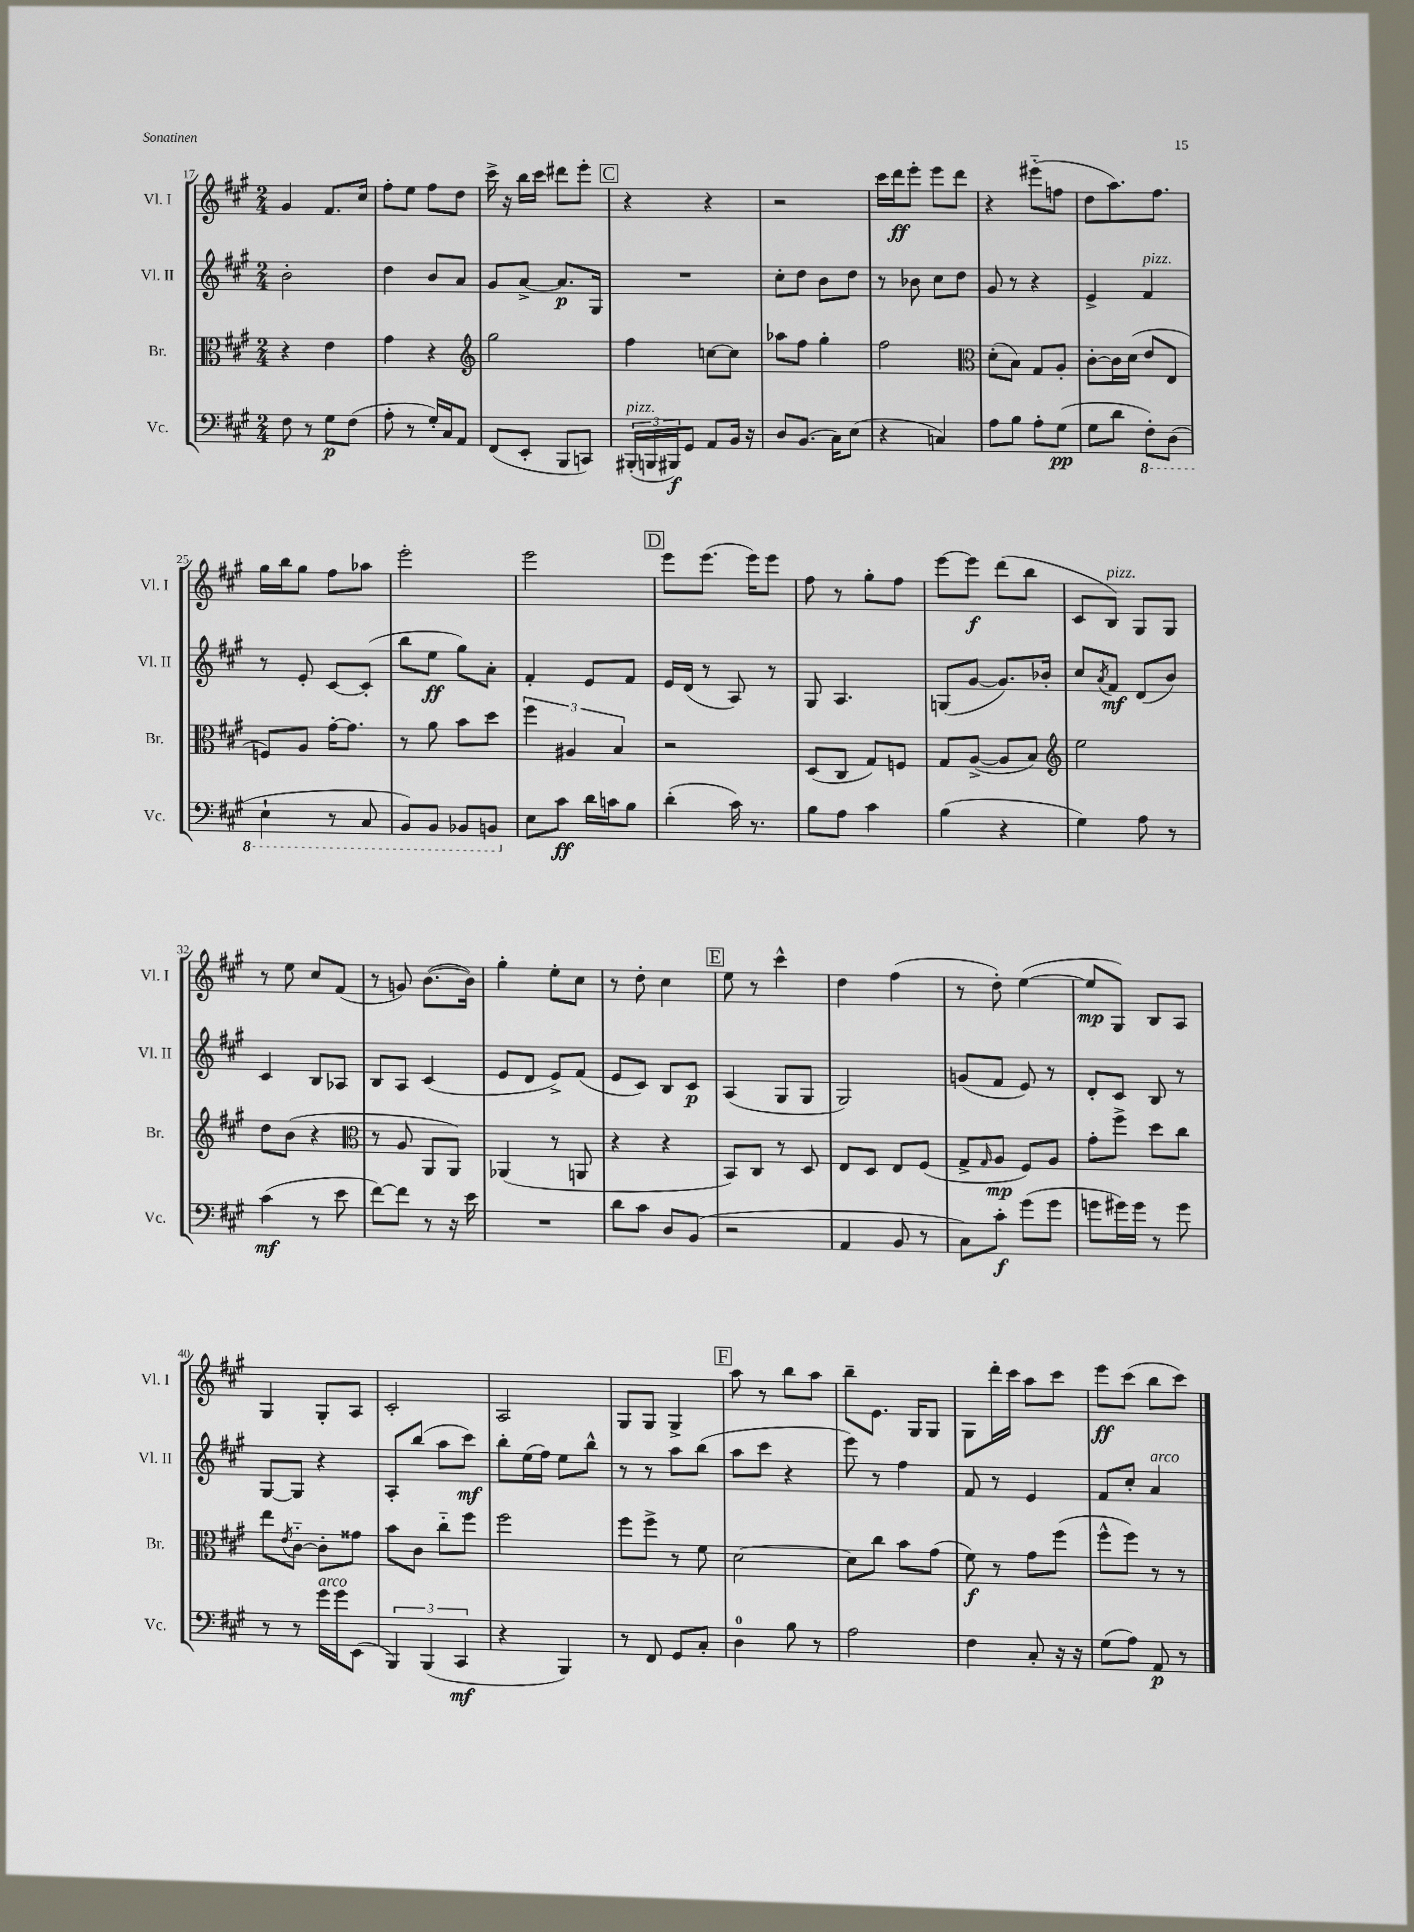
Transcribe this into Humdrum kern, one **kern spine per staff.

**kern	**dynam	**kern	**dynam	**kern	**dynam	**kern	**dynam
*part4	*part4	*part3	*part3	*part2	*part2	*part1	*part1
*staff4	*staff4	*staff3	*staff3	*staff2	*staff2	*staff1	*staff1
*I"Vc.	*	*I"Br.	*	*I"Vl. II	*	*I"Vl. I	*
*I'Vc.	*	*I'Br.	*	*I'Vl. II	*	*I'Vl. I	*
*clefF4	*	*clefC3	*	*clefG2	*	*clefG2	*
*k[f#c#g#]	*	*k[f#c#g#]	*	*k[f#c#g#]	*	*k[f#c#g#]	*
*M2/4	*	*M2/4	*	*M2/4	*	*M2/4	*
=17	=17	=17	=17	=17	=17	=17	=17
8F#\	.	4r	.	2b'\	.	4g#/	.
8r	.	.	.	.	.	.	.
8G#\L	p	4e\	.	.	.	8.f#/L	.
(8F#\J	.	.	.	.	.	.	.
.	.	.	.	.	.	16cc#/Jk	.
=18	=18	=18	=18	=18	=18	=18	=18
8A'\	.	4g#\	.	4dd\	.	8ff#'\L	.
8r	.	.	.	.	.	8ee\J	.
16G#'/LL)	.	4r	.	8b/L	.	8ff#\L	.
16C#/J	.	.	.	.	.	.	.
8AA/J	.	.	.	8a/J	.	8dd\J	.
=19	=19	=19	=19	=19	=19	=19	=19
*	*	*clefG2	*	*	*	*	*
(8FF#/L	.	2gg#\	.	8g#/L	.	16ccc#^\	.
.	.	.	.	.	.	16r	.
8EE'/J	.	.	.	[8a^/J	.	16bb\LL	.
.	.	.	.	.	.	16ccc#\JJ	.
8BBB/L	.	.	.	8.a/L]	p	8ddd#X\L	.
8CCn/J)	.	.	.	.	.	8eee'\J	.
.	.	.	.	16G#/Jk	.	.	.
!!LO:REH:place=s1:t=C
=20	=20	=20	=20	=20	=20	=20	=20
!LO:TX:a:i:t=pizz.	!	!	!	!	!	!	!
(24BBB#X'/LL	.	4ff#\	.	2r	.	4r	.
24BBBn/	.	.	.	.	.	.	.
24BBB#X/J)	f	.	.	.	.	.	.
8GG#/J	.	.	.	.	.	.	.
8AA/L	.	[8ccn\L	.	.	.	4r	.
16BB/Jk	.	8cc\J]	.	.	.	.	.
16r	.	.	.	.	.	.	.
=21	=21	=21	=21	=21	=21	=21	=21
8D/L	.	8aa-X\L	.	8cc#'\L	.	2r	.
(8.BB/J	.	8ff#\J	.	8dd\J	.	.	.
.	.	4gg#'\	.	8b\L	.	.	.
16C#\KL)	.	.	.	.	.	.	.
(8E\J	.	.	.	8dd\J	.	.	.
=22	=22	=22	=22	=22	=22	=22	=22
4r	.	2ff#\	.	8r	.	16ccc#\LL	.
.	.	.	.	.	.	16ddd\J	ff
.	.	.	.	8b-X\	.	8eee'\J	.
4Cn/)	.	.	.	8cc#\L	.	8eee\L	.
.	.	.	.	8dd\J	.	8ddd\J	.
=23	=23	=23	=23	=23	=23	=23	=23
*	*	*clefC3	*	*	*	*	*
8A\L	.	(8d'\L	.	8g#/	.	4r	.
8B\J	.	8B\J)	.	8r	.	.	.
8A'\L	.	8G#/L	.	4r	.	(8eee#X\L	.
(8G#\J	pp	8A'/J	.	.	.	8ffn\J	.
=24	=24	=24	=24	=24	=24	=24	=24
8G#\L	.	[8c#'\L	.	4e^/	.	8dd\L	.
8d\J	.	16c#\L]	.	.	.	8.aa\)	.
.	.	(16d\JJ	.	.	.	.	.
*8ba	*	*	*	*	*	*	*
!	!	!	!	!LO:TX:a:i:t=pizz.	!	!	!
8FF#'\L)	.	8e/L	.	4f#/	.	.	.
.	.	.	.	.	.	8.ff#\J	.
(8DD\J	.	8E/J	.	.	.	.	.
!!LO:LB:g=z
=25	=25	=25	=25	=25	=25	=25	=25
4EE`\	.	8Fn/L)	.	8r	.	16gg#\LL	.
.	.	.	.	.	.	16bb\J	.
.	.	8A/J	.	8e'/	.	8gg#\J	.
8r	.	[16g#'\KL	.	[8c#/L	.	8ff#\L	.
.	.	8.g#\J]	.	.	.	.	.
8CC#/	.	.	.	(8c#'/J]	.	8aa-X\J	.
=26	=26	=26	=26	=26	=26	=26	=26
8BBB/L)	.	8r	.	8bb\L	.	2eee'\	.
8BBB/J	.	8a\	.	8ee\J	ff	.	.
8BBB-X/L	.	8b\L	.	8gg#\L)	.	.	.
8BBBn/J	.	8dd\J	.	8a'\J	.	.	.
=27	=27	=27	=27	=27	=27	=27	=27
*X8ba	*	*	*	*	*	*	*
8E\L	.	6ff#\	.	4f#'/	.	2eee\	.
8c#\J	ff	.	.	.	.	.	.
.	.	6A#X/	.	.	.	.	.
16d\LL	.	.	.	8e/L	.	.	.
16cn\J	.	.	.	.	.	.	.
.	.	6B/	.	.	.	.	.
8B\J	.	.	.	8f#/J	.	.	.
!!LO:REH:place=s1:t=D
=28	=28	=28	=28	=28	=28	=28	=28
(4d'\	.	2r	.	16e/LL	.	8eee\L	.
.	.	.	.	(16d/JJ	.	.	.
.	.	.	.	8r	.	(8.eee\J	.
16c#\)	.	.	.	8A/)	.	.	.
8.r	.	.	.	.	.	16eee\KL)	.
.	.	.	.	8r	.	8eee\J	.
=29	=29	=29	=29	=29	=29	=29	=29
8B\L	.	(8D/L	.	8G#/	.	8ff#\	.
8A\J	.	8C#/J	.	4.A/	.	8r	.
4c#\	.	8G#/L)	.	.	.	8gg#'\L	.
.	.	8Fn/J	.	.	.	8ff#\J	.
=30	=30	=30	=30	=30	=30	=30	=30
(4B\	.	8G#/L	.	(8Gn/L	.	[8eee\L	.
.	.	([8A^/J	.	[8g#/J	.	8eee\J]	f
4r	.	8A/L]	.	8.g#/L])	.	(8ddd\L	.
.	.	8B/J)	.	.	.	8bb\J	.
.	.	.	.	16b-X'/Jk	.	.	.
=31	=31	=31	=31	=31	=31	=31	=31
*	*	*clefG2	*	*	*	*	*
4G#\)	.	2ee\	.	8cc#/L	.	8c#/L	.
.	.	.	.	8qa/	.	.	.
!	!	!	!	!	!	!LO:TX:a:i:t=pizz.	!
.	.	.	.	8f#/J	mf	8B/J)	.
8A\	.	.	.	(8d/L	.	8G#/L	.
8r	.	.	.	8b/J)	.	8G#/J	.
!!LO:LB:g=z
=32	=32	=32	=32	=32	=32	=32	=32
(4c#\	mf	8dd\L	.	4c#/	.	8r	.
.	.	(8b\J	.	.	.	8ee\	.
8r	.	4r	.	8B/L	.	8cc#/L	.
8e\	.	.	.	8A-X/J	.	(8f#/J	.
=33	=33	=33	=33	=33	=33	=33	=33
*	*	*clefC3	*	*	*	*	*
[8f#\L)	.	8r	.	8B/L	.	8r	.
8f#\J]	.	8A/	.	8A/J	.	8gn/)	.
8r	.	8AA/L	.	(4c#/	.	([8.b\L	.
16r	.	8AA/J)	.	.	.	.	.
16e\	.	.	.	.	.	16b\Jk])	.
=34	=34	=34	=34	=34	=34	=34	=34
2r	.	(4AA-X/	.	8e/L	.	4gg#'\	.
.	.	.	.	8d/J	.	.	.
.	.	8r	.	8e^/L)	.	8ee'\L	.
.	.	8AAn/	.	(8f#/J	.	8cc#\J	.
=35	=35	=35	=35	=35	=35	=35	=35
8d\L	.	4r	.	8e/L	.	8r	.
8c#\J	.	.	.	8c#/J)	.	8dd'\	.
8D/L	.	4r	.	8B/L	.	4cc#\	.
(8BB/J	.	.	.	8c#/J	p	.	.
!!LO:REH:place=s1:t=E
=36	=36	=36	=36	=36	=36	=36	=36
2r	.	8BB/L)	.	(4A/	.	8ee\	.
.	.	8C#/J	.	.	.	8r	.
.	.	8r	.	8G#/L	.	4ccc#^^\	.
.	.	8D/	.	8G#/J	.	.	.
=37	=37	=37	=37	=37	=37	=37	=37
4AA/	.	8E/L	.	2G#/)	.	4dd\	.
.	.	8D/J	.	.	.	.	.
8BB/	.	8E/L	.	.	.	(4ff#\	.
8r	.	(8F#/J	.	.	.	.	.
=38	=38	=38	=38	=38	=38	=38	=38
8C#\L)	.	8G#^/L	.	(8gn/L	.	8r	.
.	.	16qqG#/	.	.	.	.	.
8c#'\J	f	8A/J	mp	8f#/J	.	8dd'\)	.
(8g#\L	.	8F#/L)	.	8e/)	.	([4ee\	.
8g#\J	.	8A/J	.	8r	.	.	.
=39	=39	=39	=39	=39	=39	=39	=39
8gn\L	.	8g#'\L	.	8d'/L	.	8ee/L]	mp
16g#X\L)	.	8ff#^\J	.	8c#/J	.	8G#/J)	.
16g#\JJ	.	.	.	.	.	.	.
8r	.	8dd\L	.	8B/	.	8B/L	.
8g#\	.	8cc#\J	.	8r	.	8A/J	.
!!LO:LB:g=z
=40	=40	=40	=40	=40	=40	=40	=40
8r	.	8ee\L	.	[8G#/L	.	4G#/	.
.	.	8qe/	.	.	.	.	.
8r	.	[8c#\J	.	8G#/J]	.	.	.
!LO:TX:a:i:t=arco	!	!	!	!	!	!	!
16g#\LL	.	8c#'\L]	.	4r	.	8G#'/L	.
16g#\J	.	.	.	.	.	.	.
(8EE\J	.	8g##X\J	.	.	.	8A/J	.
=41	=41	=41	=41	=41	=41	=41	=41
6BBB/)	.	8b\L	.	8A'/L	.	2c#'/	.
.	.	8c#\J	.	(8bb/J	.	.	.
(6BBB/	.	.	.	.	.	.	.
.	.	8cc#\L	.	8aa\L	.	.	.
6CC#/	mf	.	.	.	.	.	.
.	.	8ff#\J	.	8ccc#\J)	mf	.	.
=42	=42	=42	=42	=42	=42	=42	=42
4r	.	2ff#\	.	8bb'\L	.	2A/	.
.	.	.	.	(16ee\L	.	.	.
.	.	.	.	16ff#\JJ)	.	.	.
4BBB/)	.	.	.	8ee\L	.	.	.
.	.	.	.	8bb^^\J	.	.	.
=43	=43	=43	=43	=43	=43	=43	=43
8r	.	8ff#\L	.	8r	.	8G#/L	.
8FF#/	.	8ff#^\J	.	8r	.	8G#/J	.
8GG#/L	.	8r	.	8aa\L	.	4G#^/	.
8C#'/J	.	8f#\	.	(8bb\J	.	.	.
!!LO:REH:place=s1:t=F
=44	=44	=44	=44	=44	=44	=44	=44
4D\	.	[2d\	.	8aa\L	.	8aa\	.
.	.	.	.	8ccc#\J	.	8r	.
8B\	.	.	.	4r	.	8bb\L	.
8r	.	.	.	.	.	8aa\J	.
=45	=45	=45	=45	=45	=45	=45	=45
2A\	.	8d\L]	.	8eee\)	.	8bb~\L	.
.	.	8cc#\J	.	8r	.	8.e\J	.
.	.	8b\L	.	4ff#\	.	.	.
.	.	.	.	.	.	16G#/KL	.
.	.	(8g#\J	.	.	.	8G#/J	.
=46	=46	=46	=46	=46	=46	=46	=46
4F#\	.	8f#\)	f	8f#/	.	8G#\L	.
.	.	8r	.	8r	.	16ddd'\L	.
.	.	.	.	.	.	16ccc#\JJ	.
8C#'/	.	8g#\L	.	4e/	.	8aa\L	.
16r	.	(8ff#\J	.	.	.	8ccc#\J	.
16r	.	.	.	.	.	.	.
=47	=47	=47	=47	=47	=47	=47	=47
(8G#\L	.	8ff#^^\L	.	8f#/L	.	8eee\L	ff
8A\J)	.	8ff#\J)	.	8cc#'/J	.	(8ccc#\J	.
!	!	!	!	!LO:TX:a:i:t=arco	!	!	!
8AA/	p	8r	.	4a/	.	8bb\L	.
8r	.	8r	.	.	.	8ccc#\J)	.
==	==	==	==	==	==	==	==
*-	*-	*-	*-	*-	*-	*-	*-
